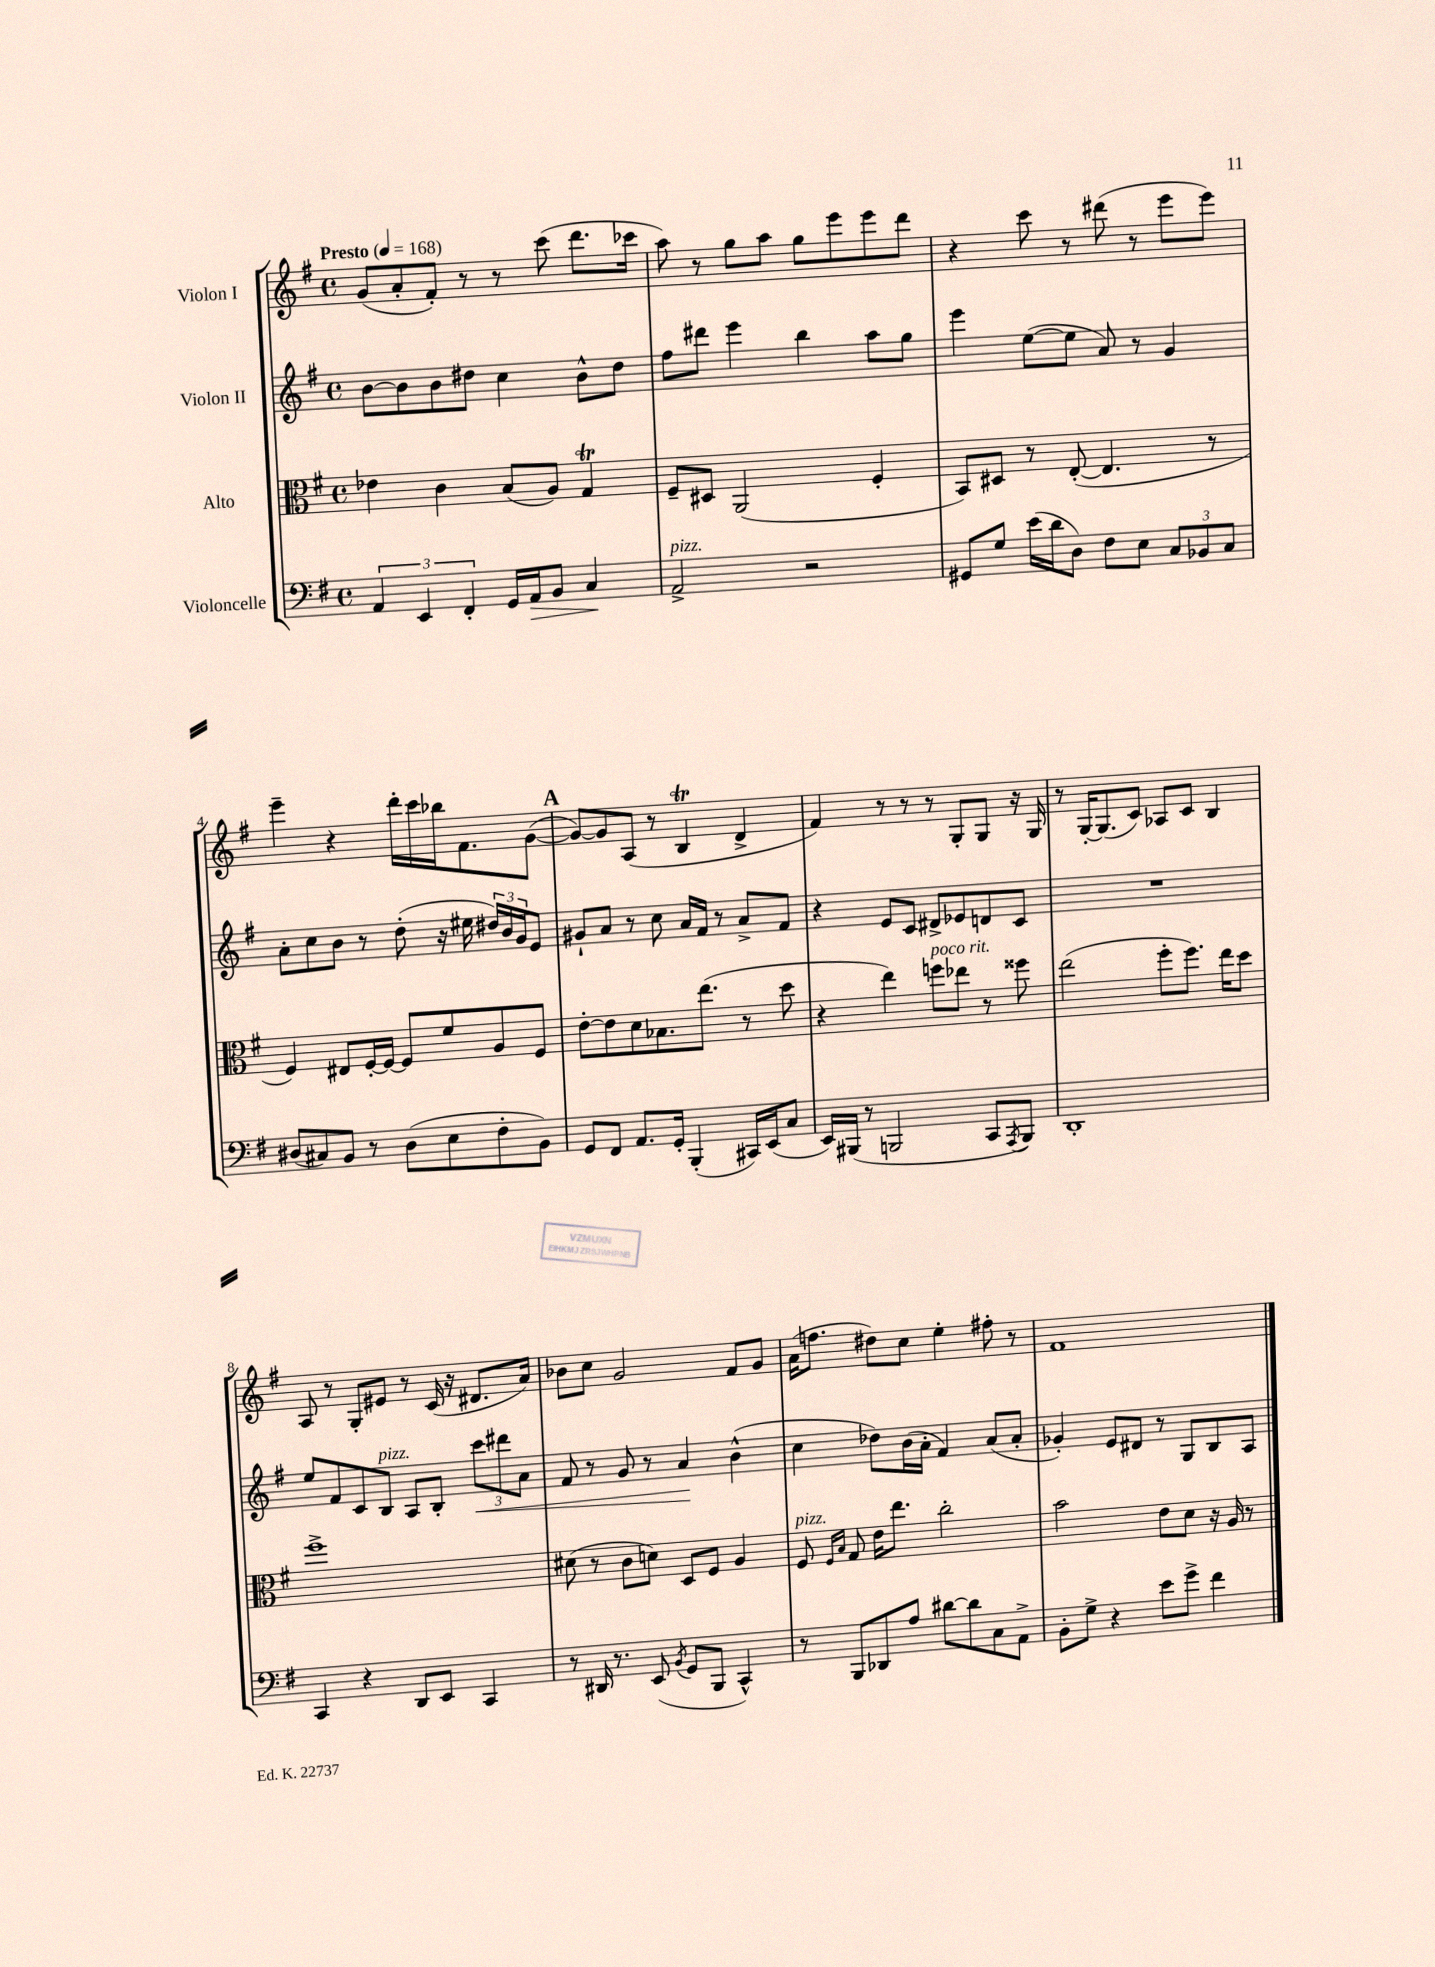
<<
\new StaffGroup <<
\new Staff = "s0" \with { instrumentName = "Violon I" } {
    \clef treble \key g \major \defaultTimeSignature \time 4/4 \tempo "Presto" 4 = 168
    g'8( a'8-. fis'8-.) r8 r8 c'''8( d'''8. ces'''16 |
    a''8) r8 g''8 a''8 g''8 e'''8 e'''8 d'''8 |
    r4 c'''8 r8 dis'''8( r8 e'''8 e'''8) |
    e'''4-- r4 d'''16-. c'''16 bes''16 fis'8. g'8~( |
    \mark \markup { \bold "A" } g'8~) g'8 a8( r8 b4\trill d'4-> |
    fis'4) r8 r8 r8 g8-. g8 r16 g16 |
    r8 g16~-. g8.( c'8) aes8 c'8 b4 |
    a8 r8 g8-. eis'8 r8 c'16( r16 dis'8. a'16) |
    bes'8 c''8 g'2 fis'8 g'8 |
    a'16( f''8. dis''8) c''8 e''4-. fis''8-. r8 |
    fis'1 \bar "|." |
}
\new Staff = "s1" \with { instrumentName = "Violon II" } {
    \clef treble \key g \major \defaultTimeSignature \time 4/4
    b'8~ b'8 b'8 dis''8 c''4 b'8-^ dis''8 |
    fis''8 dis'''8 e'''4 b''4 a''8 g''8 |
    e'''4 e''8~( e''8 a'8) r8 g'4 |
    a'8-. c''8 b'8 r8 d''8-.( r16 eis''16 \tuplet 3/2 { dis''16) b'16 g'16 } e'8 |
    \mark \markup { \bold "A" } gis'8-! a'8 r8 c''8 a'16 fis'16 r8 a'8-> fis'8 |
    r4 e'8 c'8 dis'8-> ees'8 d'8 c'8 |
    R1 |
    e''8 fis'8 c'8 b8^\markup { \italic "pizz." } a8 b8-. \tuplet 3/2 { c'''8\< dis'''8 a'8 } |
    fis'8 r8 g'8 r8 a'4\! b'4-^( |
    c''4 des''8) b'16( a'16-. fis'4) a'8( a'8-. |
    ges'4-.) e'8 dis'8 r8 g8 b8 a8 \bar "|." |
}
\new Staff = "s2" \with { instrumentName = "Alto" } {
    \clef alto \key g \major \defaultTimeSignature \time 4/4
    ees'4 c'4 b8( a8) g4\trill |
    fis8-- dis8 a,2( fis4-. |
    b,8) dis8 r8 e8~-.( e4. r8 |
    fis4) eis8 fis16~-. fis16~ fis8 fis'8 a8 fis8 |
    \mark \markup { \bold "A" } e'8~-. e'8 d'8 bes8. e''8.( r8 d''8 |
    r4 e''4) f''8^\markup { \italic "poco rit." } ees''8 r8 fisis''8 |
    e''2( fis''8-. fis''8.) e''16 d''8 |
    fis''1-> |
    dis'8( r8 c'8 d'8) d8 fis8 a4 |
    fis8^\markup { \italic "pizz." } \grace { fis16 b16 } g8 e'16 e''8. c''2-. |
    b'2 e'8 d'8 r16 a16 r8 \bar "|." |
}
\new Staff = "s3" \with { instrumentName = "Violoncelle" } {
    \clef bass \key g \major \defaultTimeSignature \time 4/4
    \tuplet 3/2 { a,4 e,4 fis,4-. } g,16 a,16\> b,8 c4\! |
    a,2->^\markup { \italic "pizz." } r2 |
    gis,8 g8 e'16( d'16 d8) fis8 e8 \tuplet 3/2 { c8 bes,8 c8 } |
    dis8( cis8) b,8 r8 dis8( e8 fis8-. b,8) |
    \mark \markup { \bold "A" } g,8 fis,8 a,8. g,16-. b,,4-.( cis,16) e,16( c8 |
    e,16) bis,,16( r8 b,,2 c,8 \acciaccatura { a,,8 } b,,8) |
    d,1-. |
    c,4 r4 d,8 e,8 c,4 |
    r8 dis,16 r8. e,8( \acciaccatura { b,8 } g,8 b,,8 c,4-^) |
    r8 b,,8 des,8 a8 dis'8~ dis'8 c8 a,8-> |
    b,8-. g8-> r4 e'8 g'8-> fis'4 \bar "|." |
}
>>
>>
